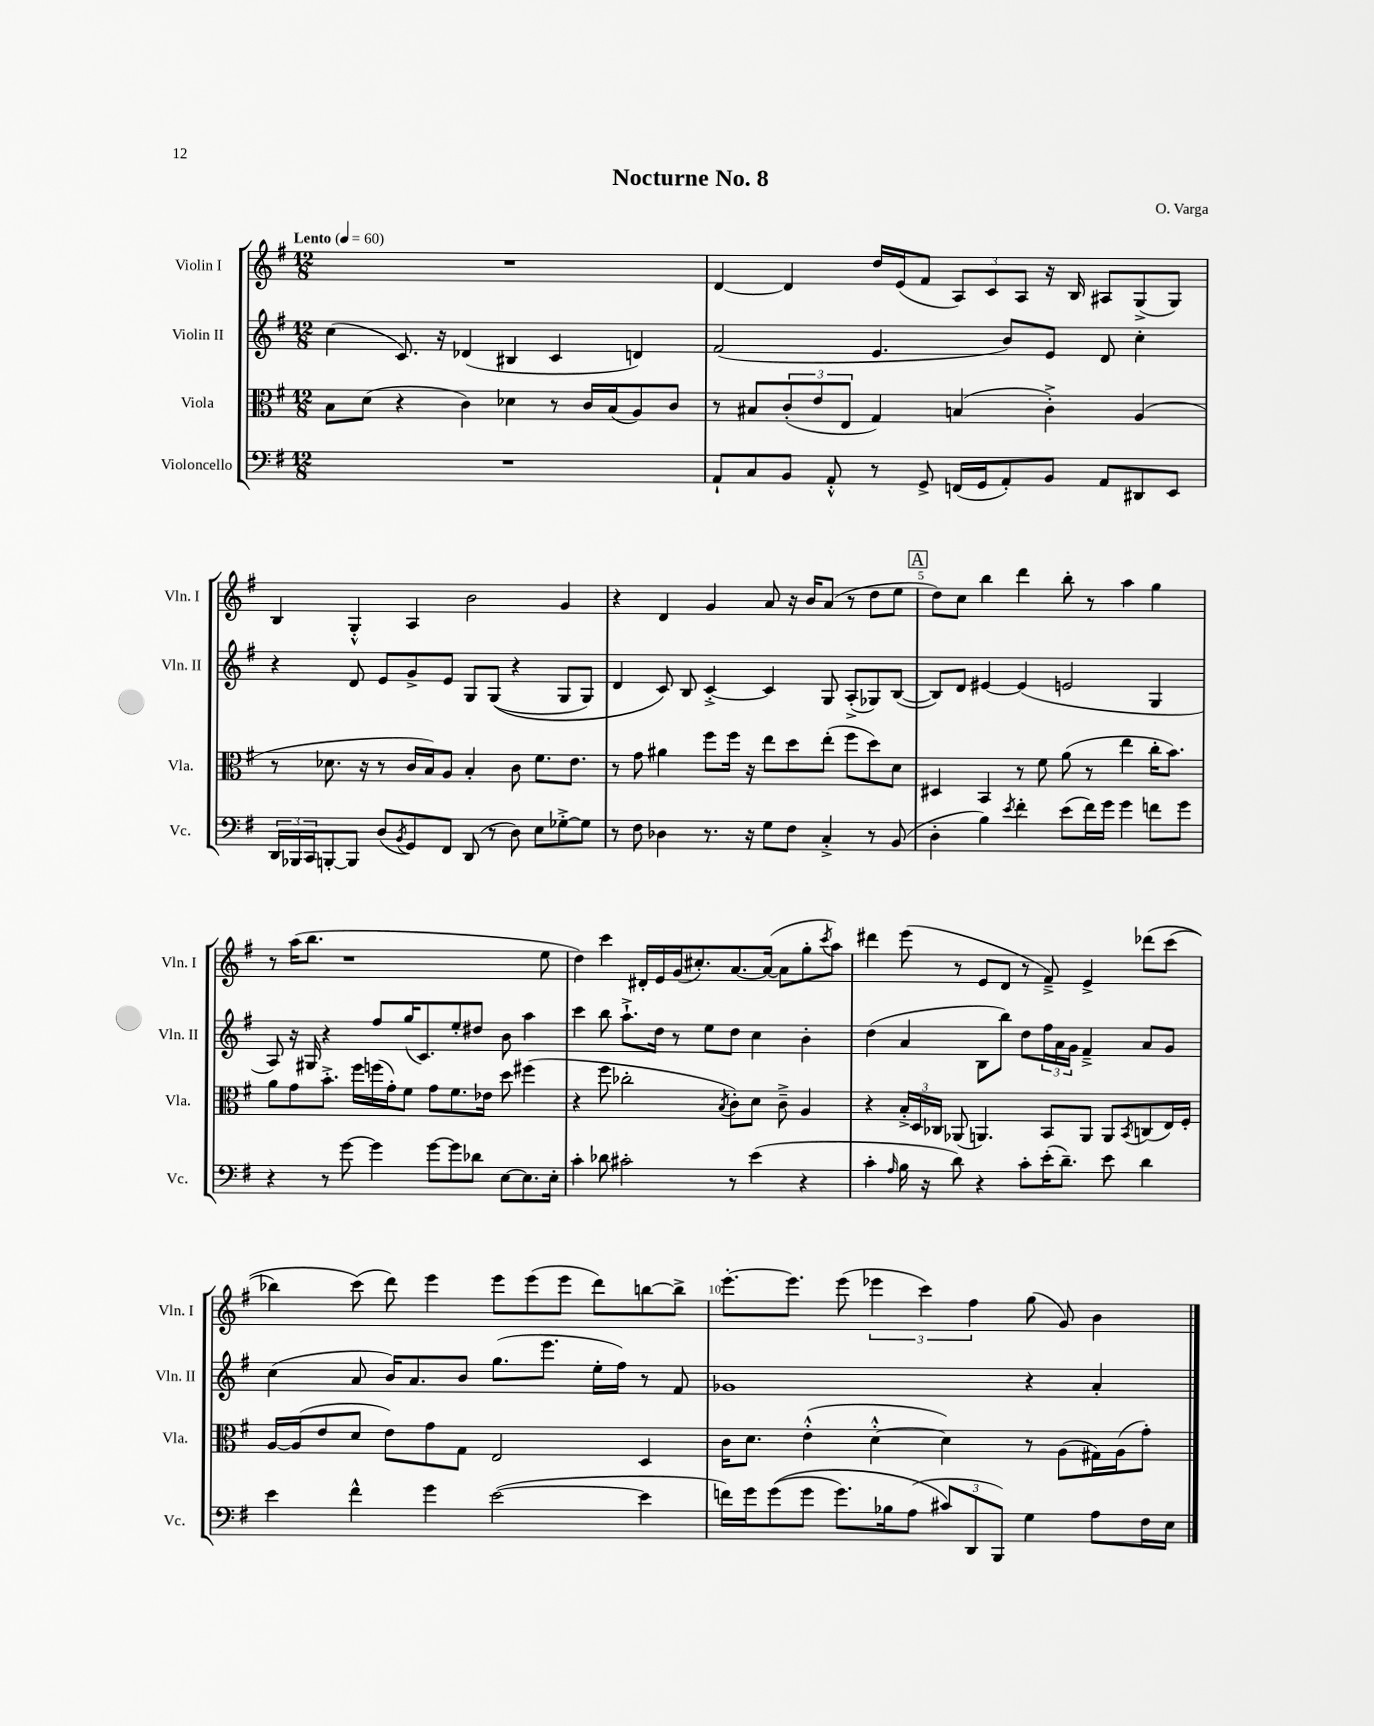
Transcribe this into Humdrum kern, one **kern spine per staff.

**kern	**kern	**kern	**kern
*staff4	*staff3	*staff2	*staff1
*clefF4	*clefC3	*clefG2	*clefG2
*k[f#]	*k[f#]	*k[f#]	*k[f#]
*M12/8	*M12/8	*M12/8	*M12/8
*MM60	*MM60	*MM60	*MM60
1.r	8B	(4cc	1.r
.	(8d	.	.
.	4r	8.c)	.
.	.	16r	.
.	4c)	(4d-	.
.	4d-	4B#	.
.	8r	4c	.
.	16c	.	.
.	(16B	.	.
.	8A)	4d)	.
.	8c	.	.
=	=	=	=
8AA`	8r	(2f#	[4d
8C	8B#	.	.
8BB	(12c'	.	4d]
.	12e	.	.
8AA'^^	.	.	.
.	12E	.	.
8r	4G)	4.e	16dd
.	.	.	(16e
8GG^	.	.	8f#
(16FF	(4B	.	12A)
16GG	.	.	.
.	.	.	12c
8AA')	.	8b)	.
.	.	.	12A
8BB	4c'^)	8e	16r
.	.	.	16B
8AA	.	8d	8A#
8DD#	(4A	4cc'	(8G^
8EE	.	.	8G)
=	=	=	=
24DD	8r	4r	4B
24BBB-	.	.	.
24CC	.	.	.
[8BBB'	8.d-	.	.
8BBB]	.	8d	4G'^^
.	16r	.	.
(8D	8r	8e	.
8qBB	.	.	.
8GG)	16c	8g^	4A
.	16B)	.	.
8FF#	8A	8e	.
(8DD	4B'	8G	2b
8r	.	&((8G	.
8D)	8c	4r	.
8E	8.f#	.	.
[8G-'^	.	8G	4g
.	8.e	.	.
8G-]	.	8G)	.
=	=	=	=
8r	8r	4d	4r
8F#	8g	.	.
4D-	4a#	8c&)	4d
.	.	8B	.
8.r	8ff#	[4c'^	4g
.	16ff#	.	.
16r	16r	.	.
8G	8ee	4c]	8a
8F#	8dd	.	16r
.	.	.	16b
4C'^	(8ee'	8G	(8a
.	8ff#	(8A'^	8r
8r	8dd)	8G-)	8dd
(8BB	8d	([8B	8ee
=	=	=	=
4D'	4D#	8B])	8dd)
.	.	8d	8cc
4B)	4BB	[4e#	4bb
8qe	.	.	.
4f#'	8r	(4e#]	4ddd
.	8f#	.	.
(8e	(8a	2e	8bb'
16f#)	8r	.	8r
16g	.	.	.
4g	4ee	.	4aa
8f	16cc'	4G	4gg
.	8.b)	.	.
8g	.	.	.
=	=	=	=
4r	8a	8A)	8r
.	8g	16r	(16aa
.	.	16G#	8.bb
8r	8.b'^	4r	.
[8g	.	.	1r
.	16ff#	.	.
4g]	(16ff	8ff#	.
.	16g')	.	.
.	8f#	(16gg	.
.	.	8.c)	.
[8g	8g	.	.
8g]	8.f#	8ee'	.
8d-	.	8dd#	.
.	16e-	.	.
[8E	8dd	8b	.
8.E]	(4ff#	4aa	.
.	.	.	8ee
16E'	.	.	.
=	=	=	=
4c'	4r	4ccc	4dd)
8d-	8ff#	8bb	4ccc
2c#'	2cc-'	8.aa`^	.
.	.	.	16d#'
.	.	16dd	16e
.	.	8r	(16g
.	.	.	8.cc#')
.	.	8ee	.
.	8qB	.	.
8r	8c')	8dd	[8.a
(4e	8d	4cc	.
.	.	.	(16a_
.	8c~^	.	8a]
4r	4A	4b'	8gg'
.	.	.	8qccc
.	.	.	8aa)
=	=	=	=
4c'	4r	(4dd	4ddd#
16qqA	.	.	.
16B	24B'^	4a	(8eee
.	24D	.	.
16r	.	.	.
.	24C-	.	.
8d)	(8AA-	.	8r
4r	4.AA)	8B	8e
.	.	8bb)	8d
8c'	.	8dd	8r
(16e'	8BB	24ff#	8f#~^)
.	.	24a	.
8.d~)	.	.	.
.	.	24g	.
.	8AA	4f#~^	4e^
8e	8AA	.	.
.	8qBB	.	.
4d	(8C	8a	&(8ddd-
.	16E)	8g	(8ccc
.	16F#'	.	.
=	=	=	=
4e	[16A	(4cc	4bb-)
.	(16A]	.	.
.	8e	.	.
4f#^^	8d	8a	(8ccc&)
.	8e)	16b)	8ddd)
.	.	8.a	.
4g	8g	.	4eee
.	8G	8b	.
([2e	2E	(8.gg	8eee
.	.	.	(8eee
.	.	8.eee	.
.	.	.	8eee
.	.	16ee'	8ddd)
.	.	16ff#)	.
4e]	4D	8r	[8bb
.	.	8f#	8bb^]
=	=	=	=
16f)	16c	1g-	[8.eee'
16g	8.d	.	.
&((8g	.	.	.
.	.	.	8.eee]
8g	(4e'^^	.	.
8.g)	.	.	(8eee
.	[4d'^^	.	6eee-
16B-	.	.	.
(8A	.	.	.
.	.	.	6ccc)
12c#&)	4d])	.	.
12DD	.	.	6ff#
12BBB)	.	.	.
4G	8r	4r	(8gg
.	(8A	.	8g)
8A	16G#)	4a'	4b
.	(16A	.	.
16F#	8g')	.	.
16E	.	.	.
==	==	==	==
*-	*-	*-	*-
